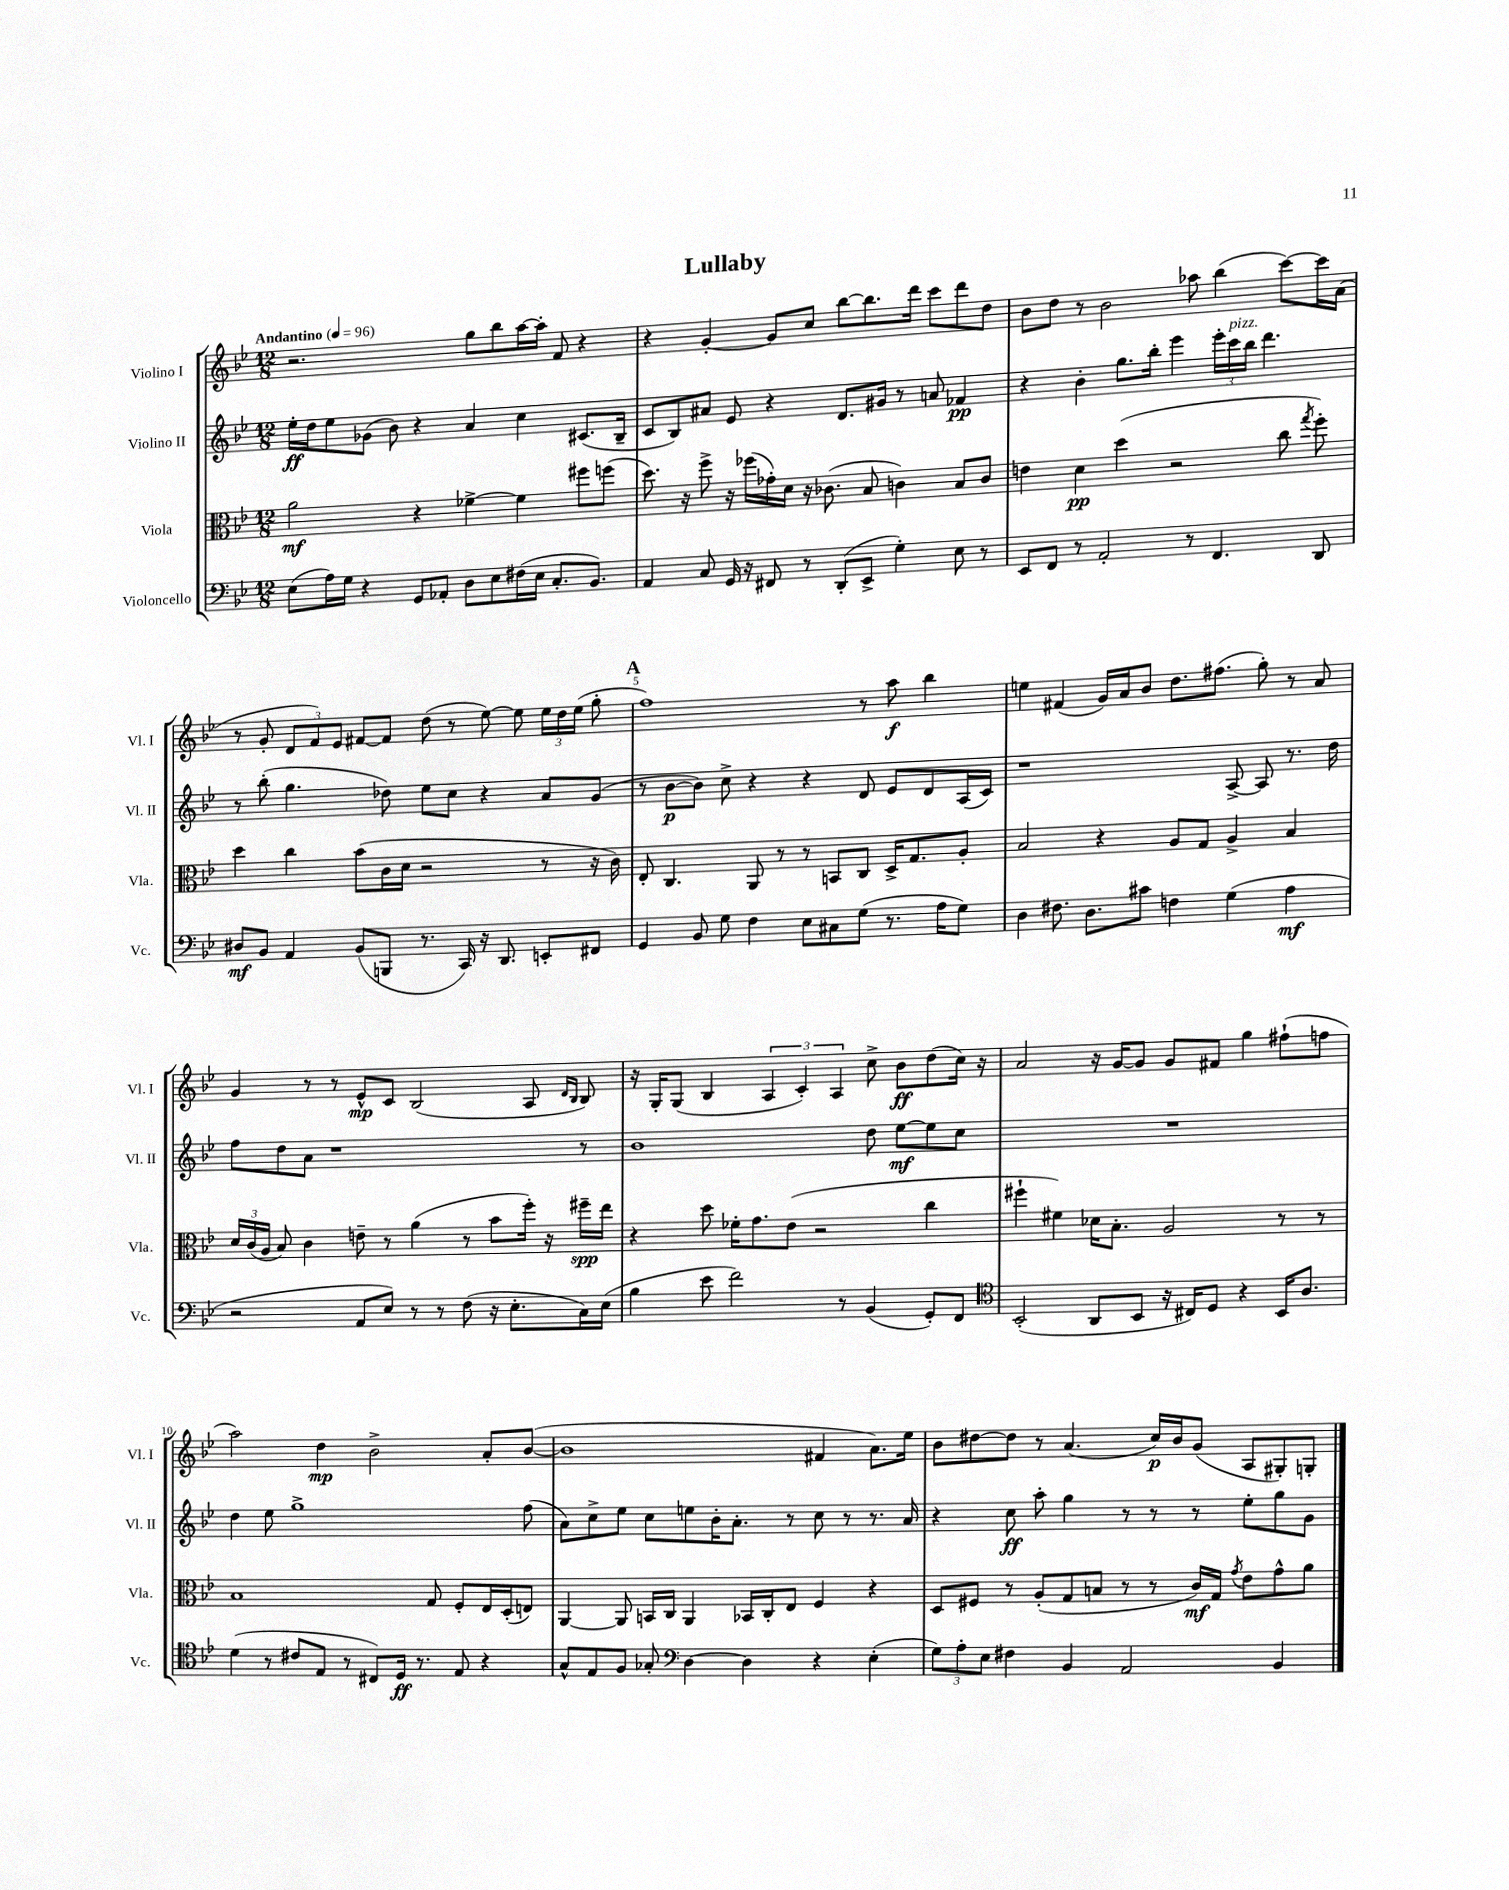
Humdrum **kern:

**kern	**dynam	**kern	**dynam	**kern	**dynam	**kern	**dynam
*part4	*part4	*part3	*part3	*part2	*part2	*part1	*part1
*staff4	*staff4	*staff3	*staff3	*staff2	*staff2	*staff1	*staff1
*I"Violoncello	*	*I"Viola	*	*I"Violino II	*	*I"Violino I	*
*I'Vc.	*	*I'Vla.	*	*I'Vl. II	*	*I'Vl. I	*
*clefF4	*	*clefC3	*	*clefG2	*	*clefG2	*
*k[b-e-]	*	*k[b-e-]	*	*k[b-e-]	*	*k[b-e-]	*
*M12/8	*	*M12/8	*	*M12/8	*	*M12/8	*
*MM96	*	*MM96	*	*MM96	*	*MM96	*
=1	=1	=1	=1	=1	=1	=1	=1
!	!	!	!	!	!	!LO:TX:a:B:t=Andantino	!
(8E-\L	.	2a\	mf	16ee-'\LL	ff	2.r	.
.	.	.	.	16dd\J	.	.	.
16A\L)	.	.	.	8ee-\	.	.	.
16G\JJ	.	.	.	.	.	.	.
4r	.	.	.	(8g-X\J	.	.	.
.	.	.	.	8b-\)	.	.	.
8GG/L	.	4r	.	4r	.	.	.
8AA-X'/J	.	.	.	.	.	.	.
8D\L	.	[4f-X^\	.	4a/	.	8gg\L	.
8E-\	.	.	.	.	.	8bb-\	.
(16F#X\L	.	4f-\]	.	4cc\	.	[16aa\L	.
16E-\JJ	.	.	.	.	.	16aa'\JJ]	.
8.C'/L	.	.	.	.	.	8f/	.
.	.	8ff#X\L	.	(8.c#X/L	.	4r	.
8.BB-/J)	.	.	.	.	.	.	.
.	.	(8ffn\J	.	.	.	.	.
.	.	.	.	16B-~/Jk	.	.	.
=2	=2	=2	=2	=2	=2	=2	=2
4AA/	.	8.dd\)	.	8c/L	.	4r	.
.	.	.	.	8B-/)	.	.	.
.	.	16r	.	.	.	.	.
8C/	.	8ff^\	.	8a#X/J	.	[4g'/	.
16GG/	.	16r	.	8e-/	.	.	.
16r	.	(16ff-X\LL	.	.	.	.	.
8FF#X/	.	16g-X'\)	.	4r	.	8g/L]	.
.	.	16d\JJ	.	.	.	.	.
8r	.	16r	.	.	.	8cc/J	.
.	.	(8.c-X\	.	.	.	.	.
(8DD'/L	.	.	.	8.d/L	.	[8bb-\L	.
8EE-^/J	.	8B-/	.	.	.	8.bb-\]	.
.	.	.	.	16g#X/Jk	.	.	.
4G'\)	.	4cn\)	.	8r	.	.	.
.	.	.	.	.	.	16ddd\Jk	.
.	.	.	.	8an/	.	8ccc\L	.
8E-\	.	8B-/L	.	4f-X/	pp	8ddd\	.
8r	.	8c/J	.	.	.	8dd\J	.
=3	=3	=3	=3	=3	=3	=3	=3
8EE-/L	.	4en\	.	4r	.	8b-\L	.
8FF/J	.	.	.	.	.	8dd\J	.
8r	.	4d\	pp	4b-'\	.	8r	.
2AA'/	.	.	.	.	.	2b-\	.
.	.	(4dd\	.	8.gg\L	.	.	.
.	.	.	.	16bb-'\Jk	.	.	.
.	.	2r	.	4eee-\	.	.	.
8r	.	.	.	.	.	8aa-X\	.
4.FF/	.	.	.	24eee-'\LL	.	(4bb-\	.
!	!	!	!	!LO:TX:a:i:t=pizz.	!	!	!
.	.	.	.	24ccc\	.	.	.
.	.	.	.	24bb-\JJ	.	.	.
.	.	.	.	4.ddd\	.	.	.
.	.	8cc\	.	.	.	[8ccc\L)	.
.	.	8qgg/	.	.	.	.	.
8DD/	.	8ff'\)	.	.	.	16ccc\L]	.
.	.	.	.	.	.	(16a\JJ	.
!!LO:LB:g=z
=4	=4	=4	=4	=4	=4	=4	=4
8D#X/L	mf	4dd\	.	8r	.	8r	.
8BB-/J	.	.	.	(8bb-'\	.	8g'/	.
4AA/	.	4cc\	.	4.gg\	.	12d/L	.
.	.	.	.	.	.	12f/)	.
.	.	.	.	.	.	12e-/J	.
(8BB-/L	.	(8b-\L	.	.	.	[8f#X/L	.
8BBBn/J	.	16c\L	.	8dd-X\)	.	8f#/J]	.
.	.	16d\JJ	.	.	.	.	.
8.r	.	2r	.	8ee-\L	.	(8dd\	.
.	.	.	.	8cc\J	.	8r	.
16CC/)	.	.	.	.	.	.	.
16r	.	.	.	4r	.	[8ee-\)	.
8.DD/	.	.	.	.	.	.	.
.	.	.	.	.	.	8ee-\]	.
8EEn'/L	.	8r	.	8a/L	.	24ee-\LL	.
.	.	.	.	.	.	24dd\	.
.	.	.	.	.	.	(24ee-\JJ	.
8FF#X/J	.	16r	.	(8g/J	.	8gg'\	.
.	.	16c\)	.	.	.	.	.
!!LO:REH:place=s1:t=A
=5	=5	=5	=5	=5	=5	=5	=5
4GG/	.	8E-'/	.	8r	.	1ff)	.
.	.	4.C/	.	[8b-\L	p	.	.
8BB-/	.	.	.	8b-\J])	.	.	.
8G\	.	.	.	8cc^\	.	.	.
4F\	.	8AA/	.	4r	.	.	.
.	.	8r	.	.	.	.	.
8E-\L	.	8r	.	4r	.	.	.
8C#X\	.	8BBn/L	.	.	.	.	.
(8G\J	.	8C/J	.	8d/	.	8r	.
8.r	.	16D^/KL	.	8e-/L	.	8aa\	f
.	.	8.G/	.	.	.	.	.
.	.	.	.	8d/	.	4bb-\	.
16A\KL	.	.	.	.	.	.	.
8G\J)	.	8A'/J	.	(16A/L	.	.	.
.	.	.	.	16c/JJ)	.	.	.
=6	=6	=6	=6	=6	=6	=6	=6
4D\	.	2B-/	.	1r	.	4een\	.
8.F#X\	.	.	.	.	.	(4f#X/	.
8.D\L	.	.	.	.	.	.	.
.	.	4r	.	.	.	16g/LL)	.
.	.	.	.	.	.	16a/J	.
8c#X\J	.	.	.	.	.	8b-/J	.
4Fn\	.	8A/L	.	.	.	8.dd\L	.
.	.	8G/J	.	.	.	.	.
.	.	.	.	.	.	(8.ff#X\J	.
(4G\	.	4A^/	.	[8A^/	.	.	.
.	.	.	.	8A/]	.	8gg'\)	.
4A\	mf	4B-/	.	8.r	.	8r	.
.	.	.	.	.	.	8a/	.
.	.	.	.	16dd\	.	.	.
!!LO:LB:g=z
=7	=7	=7	=7	=7	=7	=7	=7
2r	.	24d/LL	.	8ff\L	.	4g/	.
.	.	(24c/	.	.	.	.	.
.	.	24A/JJ	.	.	.	.	.
.	.	8B-/)	.	8dd\	.	.	.
.	.	4c\	.	8a\J	.	8r	.
.	.	.	.	1r	.	8r	.
8AA/L	.	8en~\	.	.	.	8e-^^/L	mp
8E-/J)	.	8r	.	.	.	8c/J	.
8r	.	(4a\	.	.	.	(2B-/	.
8r	.	.	.	.	.	.	.
(8F\	.	8r	.	.	.	.	.
16r	.	8b-\L	.	.	.	.	.
8.E-'\L	.	.	.	.	.	.	.
.	.	16ff'\Jk)	.	.	.	8A/	.
.	.	16r	.	.	.	.	.
.	.	.	.	.	.	16qqd/LL	.
.	.	.	.	.	.	16qqB-/JJ	.
16C\L)	.	16ff#X~\LL	spp	8r	.	8B-/)	.
(16E-\JJ	.	16ee-\JJ	.	.	.	.	.
=8	=8	=8	=8	=8	=8	=8	=8
4B-\	.	4r	.	1b-	.	16r	.
.	.	.	.	.	.	16G'/KL	.
.	.	.	.	.	.	(8G/J	.
8e-\	.	8dd\	.	.	.	4B-/	.
2f\)	.	16f-X'\KL	.	.	.	.	.
.	.	8.g\	.	.	.	.	.
.	.	.	.	.	.	6A/	.
.	.	(8e-\J	.	.	.	.	.
.	.	.	.	.	.	6c'/)	.
.	.	2r	.	.	.	.	.
.	.	.	.	.	.	6A/	.
8r	.	.	.	.	.	.	.
(4BB-/	.	.	.	8dd\	.	8cc^\	.
.	.	.	.	[8ee-\L	mf	8b-\L	ff
8GG'/L)	.	4cc\	.	8ee-\]	.	(8dd\	.
8FF/J	.	.	.	8cc\J	.	16cc\Jk)	.
.	.	.	.	.	.	16r	.
=9	=9	=9	=9	=9	=9	=9	=9
*clefC4	*	*	*	*	*	*	*
(2BB-'/	.	4ff#X`\	.	1.r	.	2a/	.
.	.	4f#X\)	.	.	.	.	.
8AA/L	.	16d-X\KL	.	.	.	16r	.
.	.	8.B-'\J	.	.	.	[16g/KL	.
8BB-/J	.	.	.	.	.	8g/J]	.
16r	.	2A/	.	.	.	8g/L	.
16C#X/KL)	.	.	.	.	.	.	.
8D/J	.	.	.	.	.	8f#X/J	.
4r	.	.	.	.	.	4gg\	.
16BB-/KL	.	8r	.	.	.	(8ff#X`\L	.
8.A/J	.	.	.	.	.	.	.
.	.	8r	.	.	.	8ffn\J	.
!!LO:LB:g=z
=10	=10	=10	=10	=10	=10	=10	=10
(4d\	.	1B-	.	4dd\	.	2aa\)	.
8r	.	.	.	8ee-\	.	.	.
8c#X/L	.	.	.	1gg^	.	.	.
8E-/J	.	.	.	.	.	4dd\	mp
8r	.	.	.	.	.	.	.
8C#X/L)	.	.	.	.	.	2b-^\	.
16D/Jk	ff	.	.	.	.	.	.
8.r	.	.	.	.	.	.	.
.	.	8G/	.	.	.	.	.
8E-/	.	8F'/L	.	.	.	.	.
4r	.	16E-/L	.	.	.	8a'/L	.
.	.	(16D'/J	.	.	.	.	.
.	.	8En/J)	.	(8ff\	.	([8b-/J	.
=11	=11	=11	=11	=11	=11	=11	=11
8G^^/L	.	[4AA/	.	8a\L)	.	1b-]	.
8E-/	.	.	.	8cc^\	.	.	.
8F/J	.	8AA/]	.	8ee-\J	.	.	.
8G-X'/	.	16BBn/LL	.	8cc\L	.	.	.
.	.	16C/JJ	.	.	.	.	.
*clefF4	*	*	*	*	*	*	*
[4D\	.	4AA/	.	8een\	.	.	.
.	.	.	.	16b-'\K	.	.	.
.	.	.	.	8.a'\J	.	.	.
4D\]	.	16BB-X/LL	.	.	.	.	.
.	.	16C'/J	.	.	.	.	.
.	.	8E-/J	.	8r	.	.	.
4r	.	4F/	.	8cc\	.	4f#X/	.
.	.	.	.	8r	.	.	.
(4E-'\	.	4r	.	8.r	.	8.a\L)	.
.	.	.	.	16a/	.	16ee-\Jk	.
=12	=12	=12	=12	=12	=12	=12	=12
12G\L)	.	8D/L	.	4r	.	8b-\L	.
12A'\	.	.	.	.	.	.	.
.	.	8F#X/J	.	.	.	[8dd#X\	.
12E-\J	.	.	.	.	.	.	.
4F#X\	.	8r	.	8cc\	ff	8dd#\J]	.
.	.	(8A'/L	.	8aa'\	.	8r	.
4BB-/	.	8G/	.	4gg\	.	(4.a/	.
.	.	8Bn/J	.	.	.	.	.
2AA/	.	8r	.	8r	.	.	.
.	.	8r	.	8r	.	16cc/LL)	p
.	.	.	.	.	.	16b-/J	.
.	.	16c/LL)	mf	8r	.	(8g/J	.
.	.	16G/JJ	.	.	.	.	.
.	.	8qg/	.	.	.	.	.
.	.	8e-\L	.	8ee-'\L	.	8A/L	.
4BB-/	.	8g^^\	.	8gg\	.	8G#X'/)	.
.	.	8a\J	.	8g\J	.	8Gn'/J	.
==	==	==	==	==	==	==	==
*-	*-	*-	*-	*-	*-	*-	*-
